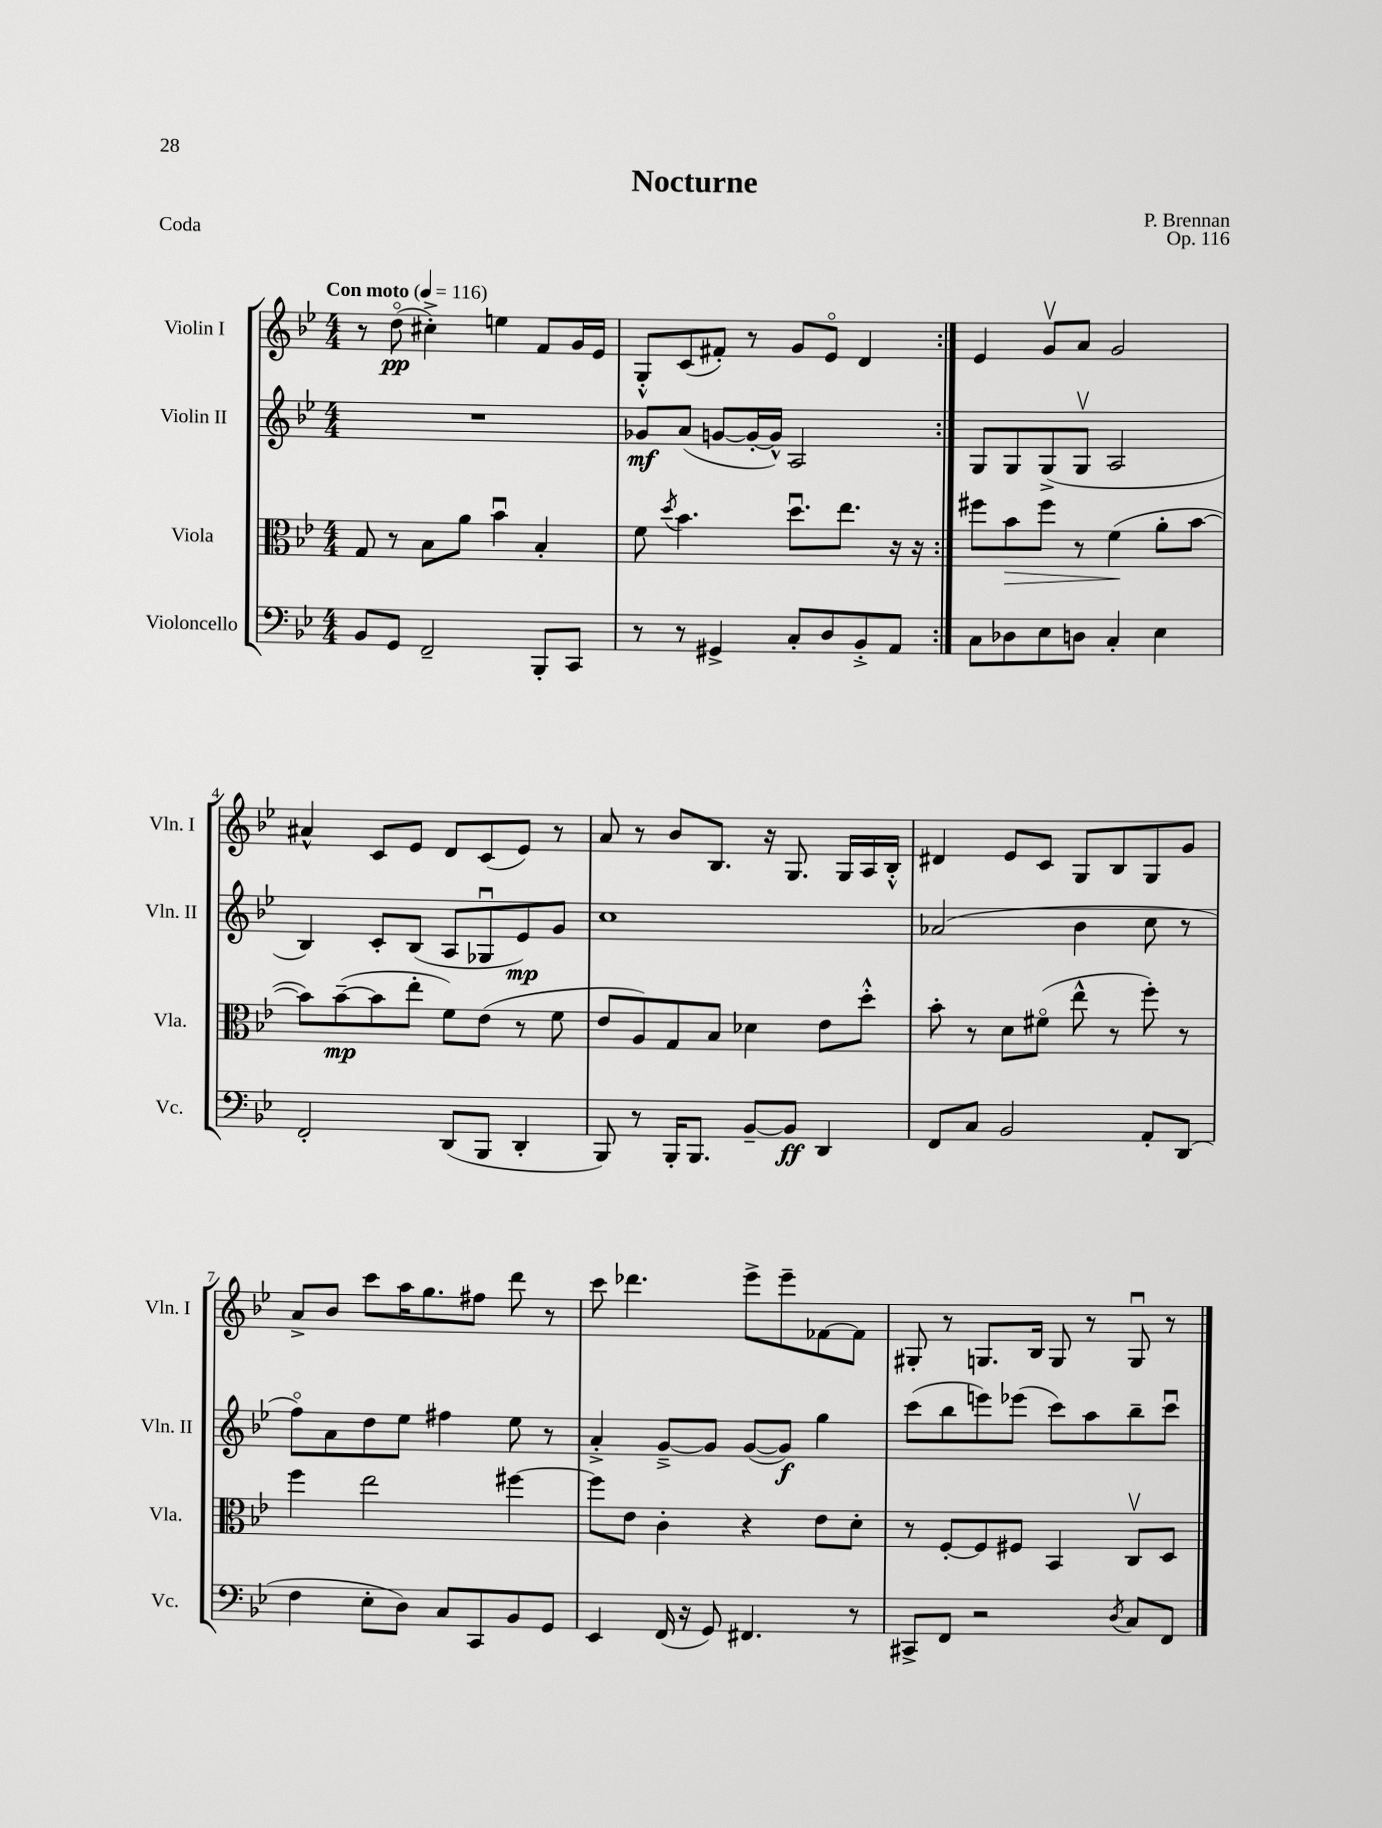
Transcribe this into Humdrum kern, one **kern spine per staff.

**kern	**dynam	**kern	**dynam	**kern	**dynam	**kern	**dynam
*part4	*part4	*part3	*part3	*part2	*part2	*part1	*part1
*staff4	*staff4	*staff3	*staff3	*staff2	*staff2	*staff1	*staff1
*I"Violoncello	*	*I"Viola	*	*I"Violin II	*	*I"Violin I	*
*I'Vc.	*	*I'Vla.	*	*I'Vln. II	*	*I'Vln. I	*
*clefF4	*	*clefC3	*	*clefG2	*	*clefG2	*
*k[b-e-]	*	*k[b-e-]	*	*k[b-e-]	*	*k[b-e-]	*
*M4/4	*	*M4/4	*	*M4/4	*	*M4/4	*
*MM116	*	*MM116	*	*MM116	*	*MM116	*
=1	=1	=1	=1	=1	=1	=1	=1
!	!	!	!	!	!	!LO:TX:a:B:t=Con moto	!
8BB-/L	.	8G/	.	1r	.	8r	.
8GG/J	.	8r	.	.	.	(8dd\	pp
2FF~/	.	8B-\L	.	.	.	4cc#X'^\)	.
.	.	8a\J	.	.	.	.	.
.	.	4b-u\	.	.	.	4een\	.
8BBB-'/L	.	4B-'/	.	.	.	8f/L	.
8CC/J	.	.	.	.	.	16g/L	.
.	.	.	.	.	.	16e-/JJ	.
=2	=2	=2	=2	=2	=2	=2	=2
8r	.	8f\	.	8g-X/L	mf	8G'^^/L	.
.	.	8qdd/	.	.	.	.	.
8r	.	4.b-\	.	(8a/J	.	(8c/	.
4GG#X^/	.	.	.	[8gn/L	.	8f#X'/J)	.
.	.	.	.	16g'/L_	.	8r	.
.	.	.	.	16g^^/JJ])	.	.	.
8C'/L	.	8.ddu\L	.	2A/	.	8g/L	.
8D/	.	.	.	.	.	8e-/J	.
.	.	8.ee-\J	.	.	.	.	.
8BB-'^/	.	.	.	.	.	4d/	.
8AA/J	.	16r	.	.	.	.	.
.	.	16r	.	.	.	.	.
=3:|!	=3:|!	=3:|!	=3:|!	=3:|!	=3:|!	=3:|!	=3:|!
8C\L	.	8ff#X\L	.	8G/L	.	4e-/	.
!	!	!	!LO:HP:b	!	!	!	!
8D-X\	.	8b-\	>	8G/	.	.	.
8E-\	.	8ff#\J	.	(8G^/	.	8gv/L	.
8Dn\J	.	8r	.	8Gv/J	.	8a/J	.
4C'/	.	(4f\	.	2A/	.	2g/	.
4E-\	.	8a'\L	]	.	.	.	.
.	.	[8b-\J	.	.	.	.	.
!!LO:LB:g=z
=4	=4	=4	=4	=4	=4	=4	=4
2FF'/	.	8b-\L])	.	4B-/)	.	4a#X^^/	.
.	.	([8b-~\	mp	.	.	.	.
.	.	8b-\]	.	8c'/L	.	8c/L	.
.	.	8ee-'\J	.	(8B-/J	.	8e-/J	.
(8DD/L	.	8f\L)	.	8A/L	.	8d/L	.
8BBB-/J	.	(8e-\J	.	8G-Xu/	.	(8c/	.
4DD'/	.	8r	.	8e-/)	mp	8e-/J)	.
.	.	8f\	.	8g/J	.	8r	.
=5	=5	=5	=5	=5	=5	=5	=5
8BBB-/)	.	8e-/L	.	1cc	.	8a/	.
8r	.	8A/)	.	.	.	8r	.
16BBB-'/KL	.	8G/	.	.	.	8b-/L	.
8.BBB-/J	.	.	.	.	.	.	.
.	.	8B-/J	.	.	.	8.B-/J	.
[8BB-~/L	.	4d-X\	.	.	.	.	.
.	.	.	.	.	.	16r	.
8BB-/J]	ff	.	.	.	.	8.G/	.
4DD/	.	8e-\L	.	.	.	.	.
.	.	.	.	.	.	16G/LL	.
.	.	8dd'^^\J	.	.	.	16A/	.
.	.	.	.	.	.	16B-'^^/JJ	.
=6	=6	=6	=6	=6	=6	=6	=6
8FF/L	.	8b-'\	.	(2a-X/	.	4d#X/	.
8C/J	.	8r	.	.	.	.	.
2BB-/	.	8d\L	.	.	.	8e-/L	.
.	.	(8f#X\J	.	.	.	8c/J	.
.	.	8ee-^^\	.	4b-\	.	8G/L	.
.	.	8r	.	.	.	8B-/	.
8AA'/L	.	8ff'\)	.	8cc\	.	8G/	.
(8DD/J	.	8r	.	8r	.	8g/J	.
!!LO:LB:g=z
=7	=7	=7	=7	=7	=7	=7	=7
4F\	.	4ff\	.	8ff\L)	.	8a^/L	.
.	.	.	.	8a\	.	8b-/J	.
8E-'\L	.	2ee-\	.	8dd\	.	8ccc\L	.
8D\J)	.	.	.	8ee-\J	.	16aa\K	.
.	.	.	.	.	.	8.gg\	.
8C/L	.	.	.	4ff#X\	.	.	.
8CC/	.	.	.	.	.	8ff#X\J	.
8BB-/	.	[4ff#X\	.	8ee-\	.	8ddd\	.
8GG/J	.	.	.	8r	.	8r	.
=8	=8	=8	=8	=8	=8	=8	=8
4EE-/	.	8ff#\L]	.	4a'^/	.	8ccc\	.
.	.	8e-\J	.	.	.	4.ddd-X\	.
(16FF/	.	4c'\	.	[8g~^/L	.	.	.
16r	.	.	.	.	.	.	.
8GG/)	.	.	.	8g/J]	.	.	.
4.FF#X/	.	4r	.	([8g/L	.	8eee-^\L	.
.	.	.	.	8g/J])	f	8eee-~\	.
.	.	8e-\L	.	4gg\	.	[8f-X\	.
8r	.	8d'\J	.	.	.	8f-\J]	.
=9	=9	=9	=9	=9	=9	=9	=9
8CC#X^/L	.	8r	.	(8ccc\L	.	8G#X'/	.
8FF/J	.	[8F'/L	.	8bb-\	.	8r	.
2r	.	8F/]	.	8eeen\)	.	8.Gn/L	.
.	.	8F#X/J	.	(8eee-X\J	.	.	.
.	.	.	.	.	.	16B-/Jk	.
.	.	4BB-/	.	8ccc\L)	.	8G/	.
.	.	.	.	8aa\	.	8r	.
8qD/	.	.	.	.	.	.	.
8C/L	.	8Cv/L	.	8bb-~\	.	8Gu/	.
8FF/J	.	8D/J	.	8cccu\J	.	8r	.
==	==	==	==	==	==	==	==
*-	*-	*-	*-	*-	*-	*-	*-
